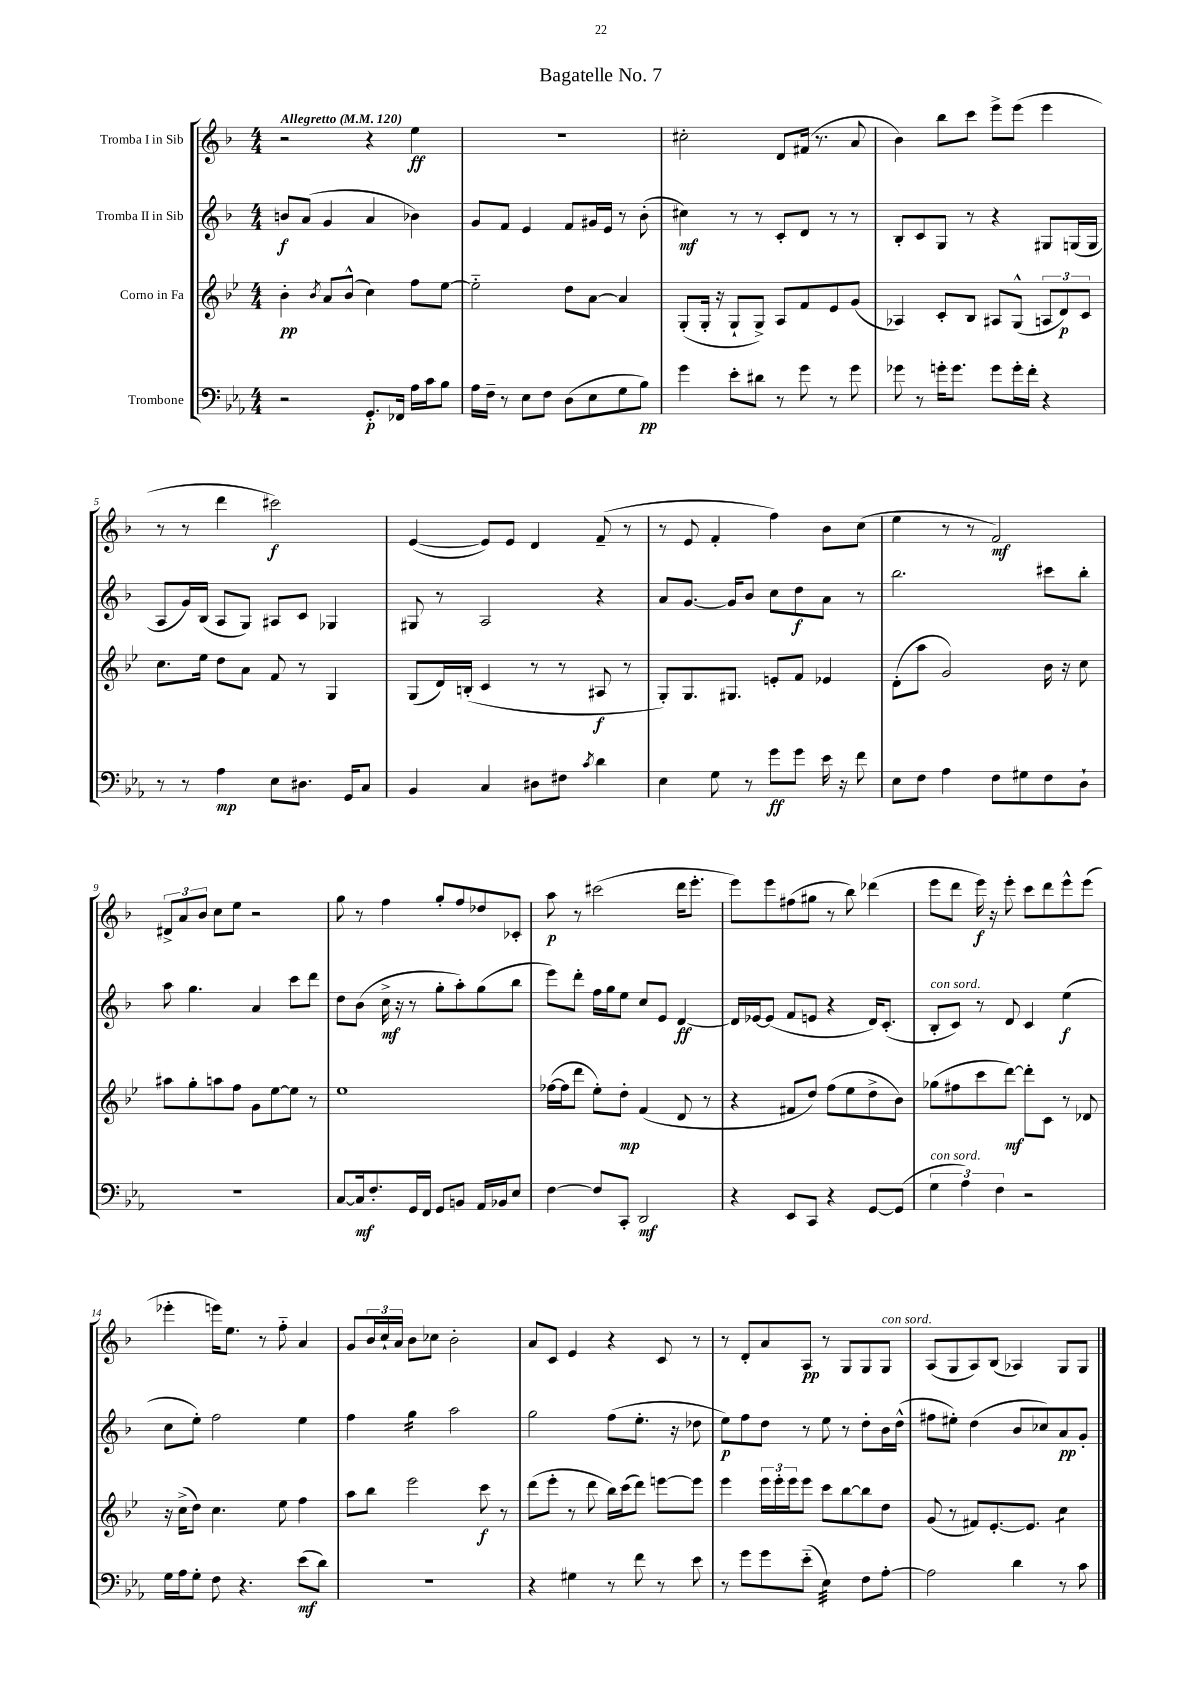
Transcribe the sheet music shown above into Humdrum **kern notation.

**kern	**kern	**kern	**kern
*staff4	*staff3	*staff2	*staff1
*clefF4	*clefG2	*clefG2	*clefG2
*k[b-e-a-]	*k[b-e-]	*k[b-]	*k[b-]
*M4/4	*M4/4	*M4/4	*M4/4
*MM120	*MM120	*MM120	*MM120
2r	4b-'	8b	2r
.	.	(8a	.
.	8qb-	.	.
.	8a	4g	.
.	(8b-^^	.	.
8.GG'	4cc)	4a	4r
16FF-	.	.	.
16A-	8ff	4b-)	4ee
16c	.	.	.
8B-	[8ee-	.	.
=	=	=	=
16A-	2ee-'~]	8g	1r
16F~	.	.	.
8r	.	8f	.
8E-	.	4e	.
8F	.	.	.
(8D	8dd	8f	.
8E-	[8a	16g#	.
.	.	16e	.
8G	4a]	8r	.
8B-)	.	(8b-'	.
=	=	=	=
4g	(8G'	4cc#)	2cc#'
.	16G'	.	.
.	16r	.	.
8e-'	8G`	8r	.
8d#	8G^)	8r	.
8r	8A	8c'	8d
8g	8f	8d	(16f#
.	.	.	8.r
8r	8e-	8r	.
8g	(8g	8r	8a
=	=	=	=
8g-	4A-)	8B-'	4b-)
8r	.	8c	.
16g'	8c'	8G	8bb-
8.g	.	.	.
.	8B-	8r	8ccc
8g	8A#	4r	8eee^
16g'	(8G^^	.	(8eee
16f'	.	.	.
4r	12A	8G#	4eee
.	12d)	.	.
.	.	(16G	.
.	12c	.	.
.	.	16G	.
=	=	=	=
8r	8.cc	8A	8r
8r	.	16g)	8r
.	16ee-	(16B-	.
4A-	8dd	8A	4ddd
.	8a	8G)	.
8E-	8f	8A#	2ccc#)
8.D#	8r	8c	.
.	4G	4G-	.
16GG	.	.	.
8C	.	.	.
=	=	=	=
4BB-	(8G	8G#	([4e
.	16d)	8r	.
.	(16B'	.	.
4C	4c	2A	8e])
.	.	.	8e
8D#	8r	.	4d
8F#	8r	.	.
8qc	.	.	.
4d	8A#	4r	(8f~
.	8r	.	8r
=	=	=	=
4E-	8G')	8a	8r
.	8.G	[8.g	8e
8G	.	.	4f'
.	8.G#	16g]	.
8r	.	8b-	.
8g	8e'	8cc	4ff)
8g	8f	8dd	.
16e-	4e-	8a	8b-
16r	.	.	.
8f	.	8r	(8cc
=	=	=	=
8E-	(8d'	2.bb-	4ee
8F	8aa	.	.
4A-	2g)	.	8r
.	.	.	8r
8F	.	.	2f)
8G#	.	.	.
8F	16b-	8ccc#	.
.	16r	.	.
8D`	8cc	8bb-'	.
=	=	=	=
1r	8aa#	8aa	12d#^
.	.	.	12a
.	8gg'	4.gg	.
.	.	.	12b-
.	8aa	.	8cc
.	8ff	.	8ee
.	8g	4a	2r
.	[8ee-	.	.
.	8ee-]	8ccc	.
.	8r	8ddd	.
=	=	=	=
[8C	1ee-	8dd	8gg
16C]	.	(8b-	8r
8.F'	.	.	.
.	.	16cc^	4ff
.	.	16r	.
16GG	.	8r	.
16FF	.	.	.
8GG	.	8gg'	8gg'
8BB	.	8aa')	8ff
16AA-	.	(8gg	8dd-
16BB-	.	.	.
8E-	.	8bb-	8c-'
=	=	=	=
[4F	([16ff-	8eee)	8aa
.	16ff-]	.	.
.	8ddd	8ddd'	8r
8F]	8ee-')	16ff	(2ccc#
.	.	16gg	.
8CC'	8dd'	8ee	.
2DD	(4f	8cc	.
.	.	8e	.
.	8d	[4d	16ddd
.	.	.	8.eee'
.	8r	.	.
=	=	=	=
4r	4r	16d]	8eee)
.	.	[16e-	.
.	.	(8e-]	8eee
8EE-	8f#	8f	(8ff#
8CC	8dd)	8e	8gg#
4r	(8ff	4r	8r
.	8ee-	.	8bb-)
[8GG	8dd^	16d)	(4ddd-
.	.	(8.c'	.
(8GG]	8b-)	.	.
=	=	=	=
6G	(8gg-	8B-'	8eee
.	8ff#	8c)	8ddd
6A-)	.	.	.
.	8ccc	8r	16eee)
.	.	.	16r
6F	.	.	.
.	[8ddd)	8d	8eee'
2r	8ddd']	4c	8ccc
.	8c	.	8ddd
.	8r	(4ee	8eee^^
.	8d-	.	(8eee
=	=	=	=
16G	16r	8cc	4eee-'
16A-	(16cc^	.	.
8G'	8dd)	8ee')	.
8F	4.cc	2ff	16eee)
.	.	.	8.ee
4.r	.	.	.
.	.	.	8r
.	8ee-	.	8ff'~
(8e-	4ff	4ee	4a
8d)	.	.	.
=	=	=	=
1r	8aa	4ff	8g
.	8bb-	.	24b-
.	.	.	24cc`
.	.	.	24a
.	2eee-	4gg	8b-
.	.	.	8cc-
.	.	2aa	2b-'
.	8ccc	.	.
.	8r	.	.
=	=	=	=
4r	(8ddd	2gg	8a
.	8eee-'	.	8c
4G#	8r	.	4e
.	8ddd	.	.
8r	16bb-)	(8ff	4r
.	(16ccc	.	.
8f	8ddd)	8.ee'	.
8r	[8eee	.	8c
.	.	16r	.
8e-	8eee]	8dd-	8r
=	=	=	=
8r	4eee-	8ee)	8r
8g	.	8ff	8d'
8g	24eee-	8dd	8a
.	24eee-'	.	.
.	24eee-	.	.
(8e-'~	8eee-	8r	8A
4E-)	8ccc	8ee	8r
.	[8bb-	8r	8G
8F	8bb-]	8dd'	8G
[8A-'	8dd	16b-	8G
.	.	(16dd^^	.
=	=	=	=
2A-]	(8g	8ff#	(8A
.	8r	8ee#')	8G
.	8f#)	(4dd	8A)
.	[8.e-'	.	(8B-
4d	.	8b-	4A-)
.	8.e-]	.	.
.	.	8cc-)	.
8r	4cc	8a	8G
8c	.	8g'	8G
==	==	==	==
*-	*-	*-	*-
